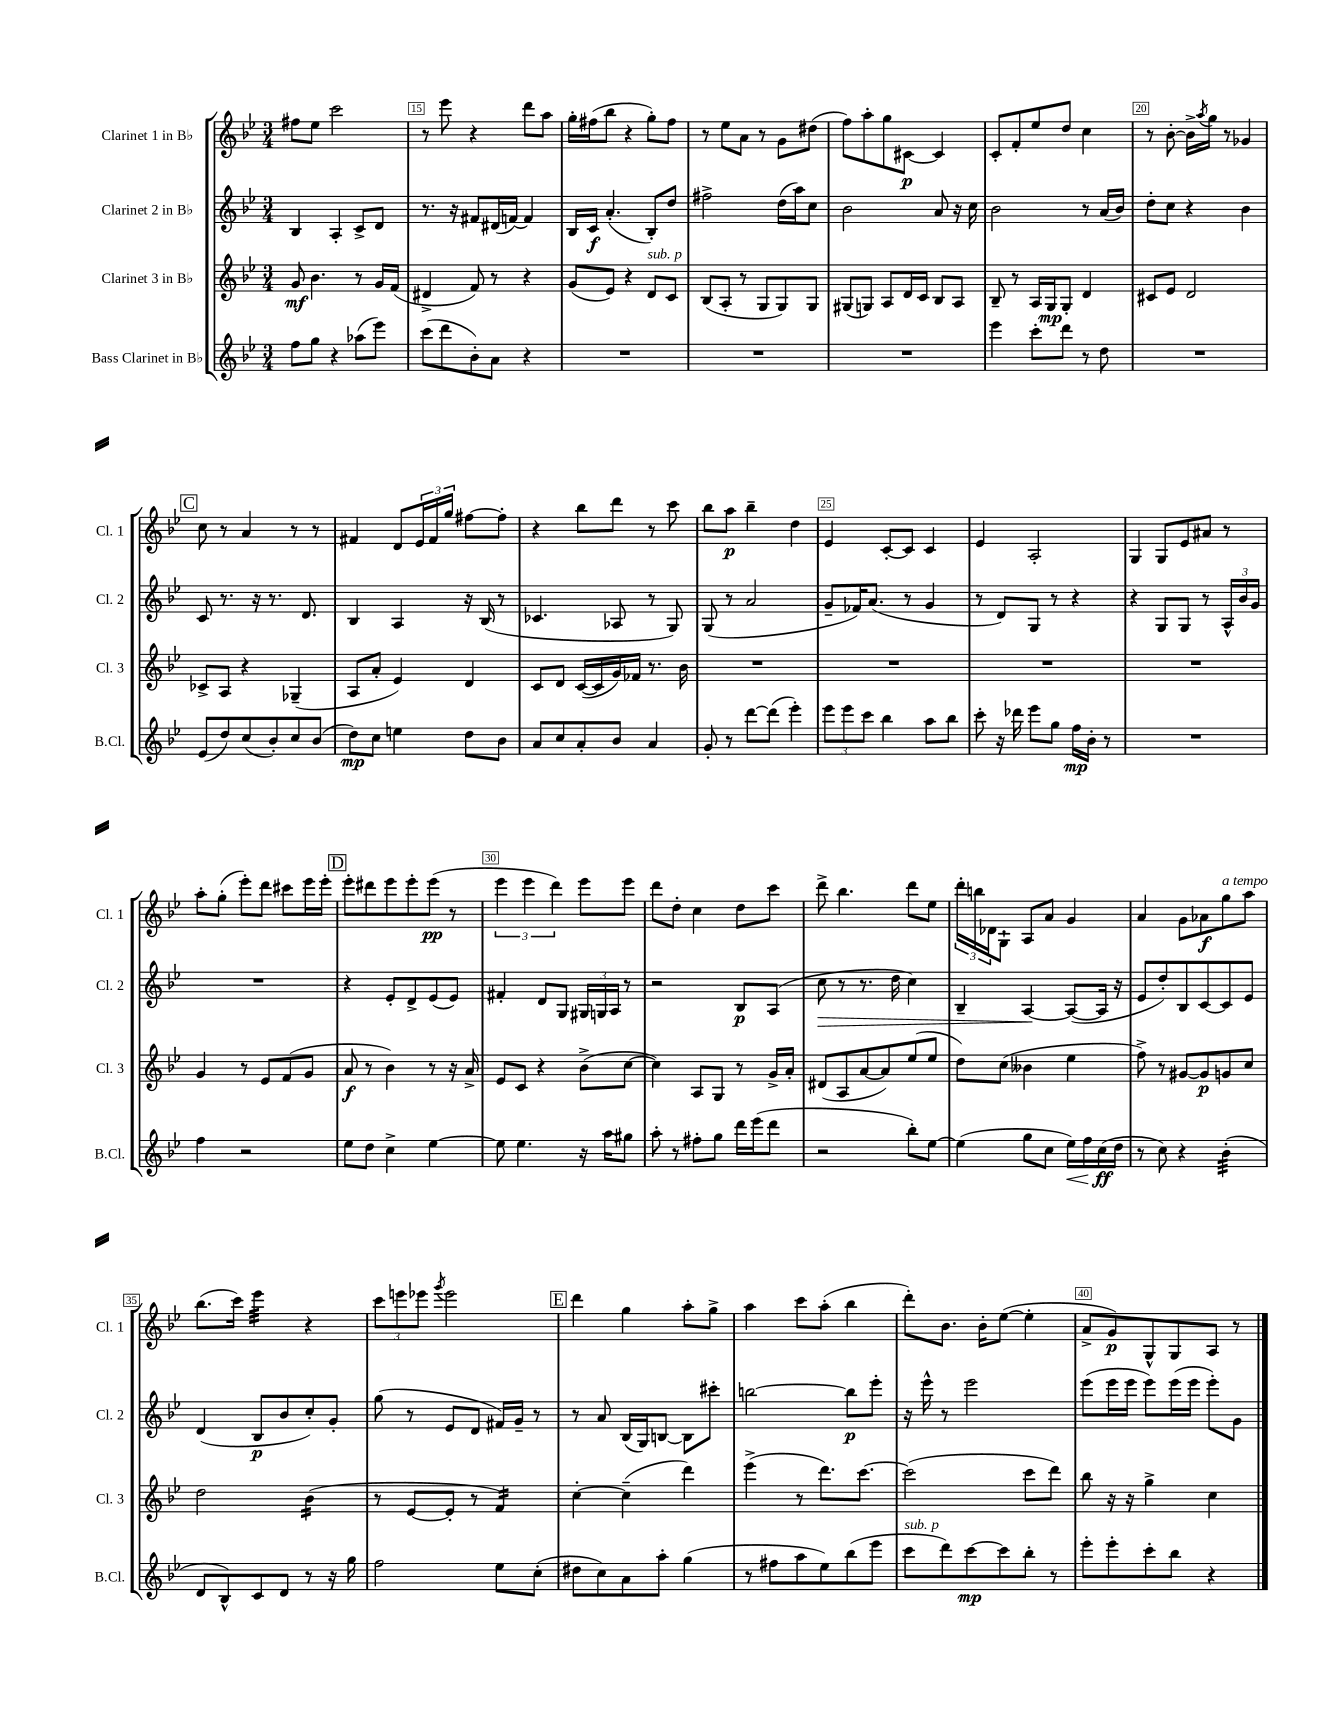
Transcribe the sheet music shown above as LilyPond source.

<<
\new StaffGroup <<
\new Staff = "s0" \with { instrumentName = "Clarinet 1 in Bb" shortInstrumentName = "Cl. 1" } {
    \clef treble \key bes \major \numericTimeSignature \time 3/4
    fis''8 ees''8 c'''2 |
    r8 ees'''8 r4 d'''8 a''8 |
    g''16-. fis''16( bes''8 r4 g''8-.) fis''8 |
    r8 ees''8 a'8 r8 g'8 dis''8( |
    f''8) a''8-. g''8 cis'8~\p cis'4 |
    c'8-. f'8-. ees''8 d''8 c''4 |
    r8 bes'8~-. bes'16-> \acciaccatura { a''8 } g''16 r8 ges'4 |
    \mark \markup { \box "C" } c''8 r8 a'4 r8 r8 |
    fis'4 d'8 \tuplet 3/2 { ees'16 fis'16 g''16 } fis''8~ fis''8-. |
    r4 bes''8 d'''8 r8 c'''8 |
    bes''8 a''8\p bes''4-- d''4 |
    ees'4 c'8~-. c'8 c'4 |
    ees'4 a2-. |
    g4 g8 ees'8 ais'8 r8 |
    a''8-. g''8-.( ees'''8-.) d'''8 cis'''8 ees'''16 ees'''16-. |
    \mark \markup { \box "D" } ees'''8-. dis'''8 ees'''8 ees'''8-. ees'''8\pp( r8 |
    \tuplet 3/2 { ees'''4 ees'''4 d'''4) } ees'''8 ees'''8 |
    d'''8 d''8-. c''4 d''8 c'''8 |
    d'''8-> bes''4. d'''8 ees''8 |
    \tuplet 3/2 { d'''16-. b''16 des'16 } g8-! a8 a'8 g'4 |
    a'4 g'8 aes'8\f g''8^\markup { \italic "a tempo" } a''8 |
    bes''8.( c'''16) ees'''4:32 r4 |
    \tuplet 3/2 { c'''8 e'''8 ees'''8 } \acciaccatura { g'''8 } ees'''2 |
    \mark \markup { \box "E" } d'''4 g''4 a''8-. g''8-> |
    a''4 c'''8 a''8-.( bes''4 |
    d'''8-.) bes'8. bes'16-. ees''8~( ees''4-. |
    a'8-> g'8\p) g8-^ g8 a8 r8 \bar "|." |
}
\new Staff = "s1" \with { instrumentName = "Clarinet 2 in Bb" shortInstrumentName = "Cl. 2" } {
    \clef treble \key bes \major \numericTimeSignature \time 3/4
    bes4 a4-. c'8-> d'8 |
    r8. r16 fis'8 dis'16( f'16~) f'4 |
    bes16 c'16\f a'4.-.( bes8-.) d''8 |
    fis''2-> d''16( a''16) c''8 |
    bes'2 a'8 r16 c''16 |
    bes'2 r8 a'16( bes'16) |
    d''8-. c''8 r4 bes'4 |
    \mark \markup { \box "C" } c'8 r8. r16 r8. d'8. |
    bes4 a4 r16 bes16( r8 |
    ces'4. aes8 r8 g8) |
    g8( r8 a'2 |
    g'8-- fes'16) a'8.( r8 g'4 |
    r8 d'8) g8 r8 r4 |
    r4 g8 g8 r8 \tuplet 3/2 { a16-^ bes'16 g'16 } |
    R2. |
    \mark \markup { \box "D" } r4 ees'8-. d'8-> ees'8( ees'8) |
    fis'4-. d'8 g8 \tuplet 3/2 { gis16 g16 a16 } r8 |
    r2 bes8\p a8( |
    c''8\> r8 r8. d''16 c''4) |
    bes4-- a4~\! a8~( a16 r16 |
    ees'8 d''8-.) bes8 c'8~ c'8 ees'8 |
    d'4( bes8\p bes'8 c''8-.) g'8-. |
    g''8( r8 ees'8 d'8 fis'16) g'16-- r8 |
    \mark \markup { \box "E" } r8 a'8 bes16( g16) b8~ b8 cis'''8-. |
    b''2~ b''8\p ees'''8-. |
    r16 ees'''16-^ r8 ees'''2 |
    ees'''8( ees'''16 ees'''16 ees'''8) ees'''16( ees'''16 ees'''8-.) g'8 \bar "|." |
}
\new Staff = "s2" \with { instrumentName = "Clarinet 3 in Bb" shortInstrumentName = "Cl. 3" } {
    \clef treble \key bes \major \numericTimeSignature \time 3/4
    g'8\mf bes'4. r8 g'16 f'16( |
    dis'4-> f'8) r8 r4 |
    g'8( ees'8) r4 d'8^\markup { \italic "sub. p" } c'8 |
    bes8( a8-. r8 g8 g8) g8 |
    gis8( g8) a8 d'16 c'16 bes8 a8 |
    bes8-- r8 a16 g16\mp g8-. d'4 |
    cis'8 ees'8 d'2 |
    \mark \markup { \box "C" } ces'8-> a8 r4 ges4--( |
    a8 a'8-. ees'4) d'4 |
    c'8 d'8 c'16~( c'16 g'16) fes'16 r8. bes'16 |
    R2. |
    R2. |
    R2. |
    R2. |
    g'4 r8 ees'8 f'8( g'8 |
    \mark \markup { \box "D" } a'8\f r8 bes'4) r8 r16 a'16-> |
    ees'8 c'8 r4 bes'8->( c''8~ |
    c''4) a8 g8 r8 g'16-> a'16-. |
    dis'8( a8 a'8~ a'8) ees''8( ees''8 |
    d''8) c''8( beses'4 ees''4 |
    f''8->) r8 gis'8~ gis'8\p g'8 c''8 |
    d''2 bes'4:16( |
    r8 ees'8~ ees'8-. r8 f'4:16) |
    \mark \markup { \box "E" } c''4~-. c''4--( d'''4) |
    ees'''4->( r8 d'''8.) c'''8.~ |
    c'''2( c'''8 d'''8) |
    bes''8 r16 r16 g''4-> c''4 \bar "|." |
}
\new Staff = "s3" \with { instrumentName = "Bass Clarinet in Bb" shortInstrumentName = "B.Cl." } {
    \clef treble \key bes \major \numericTimeSignature \time 3/4
    f''8 g''8 r4 aes''8( ees'''8) |
    c'''8( d'''8 bes'8-.) a'8 r4 |
    R2. |
    R2. |
    R2. |
    ees'''4 c'''8-. d'''8 r8 d''8 |
    R2. |
    \mark \markup { \box "C" } ees'8( d''8) c''8( bes'8-.) c''8 bes'8( |
    d''8\mp) c''8 e''4 d''8 bes'8 |
    a'8 c''8 a'8-. bes'8 a'4 |
    g'8-. r8 d'''8~ d'''8( ees'''4-.) |
    \tuplet 3/2 { ees'''8 ees'''8 c'''8 } bes''4 a''8 bes''8 |
    c'''8-. r16 des'''16 ees'''8 g''8 f''16\mp bes'16-. r8 |
    R2. |
    f''4 r2 |
    \mark \markup { \box "D" } ees''8 d''8 c''4-> ees''4~ |
    ees''8 ees''4. r16 a''16 gis''8 |
    a''8-. r8 fis''8-. g''8 d'''16 ees'''16( d'''8 |
    r2 bes''8-.) ees''8~ |
    ees''4( g''8 c''8 ees''16\<) f''16 c''16\ff\!( d''16 |
    r8 c''8) r4 bes'4:32-.( |
    d'8 bes8-^) c'8 d'8 r8 r16 g''16 |
    f''2 ees''8 c''8-.( |
    \mark \markup { \box "E" } dis''8 c''8) a'8 a''8-. g''4( |
    r8 fis''8 a''8 ees''8) bes''8( ees'''8 |
    c'''8^\markup { \italic "sub. p" } d'''8) c'''8~\mp c'''8 bes''8-. r8 |
    ees'''8-. ees'''8-. c'''8-. bes''8 r4 \bar "|." |
}
>>
>>
\layout { \context { \Score currentBarNumber = #14 \override BarNumber.break-visibility = ##(#f #t #t) barNumberVisibility = #(every-nth-bar-number-visible 5) \override BarNumber.stencil = #(make-stencil-boxer 0.1 0.3 ly:text-interface::print) } }
